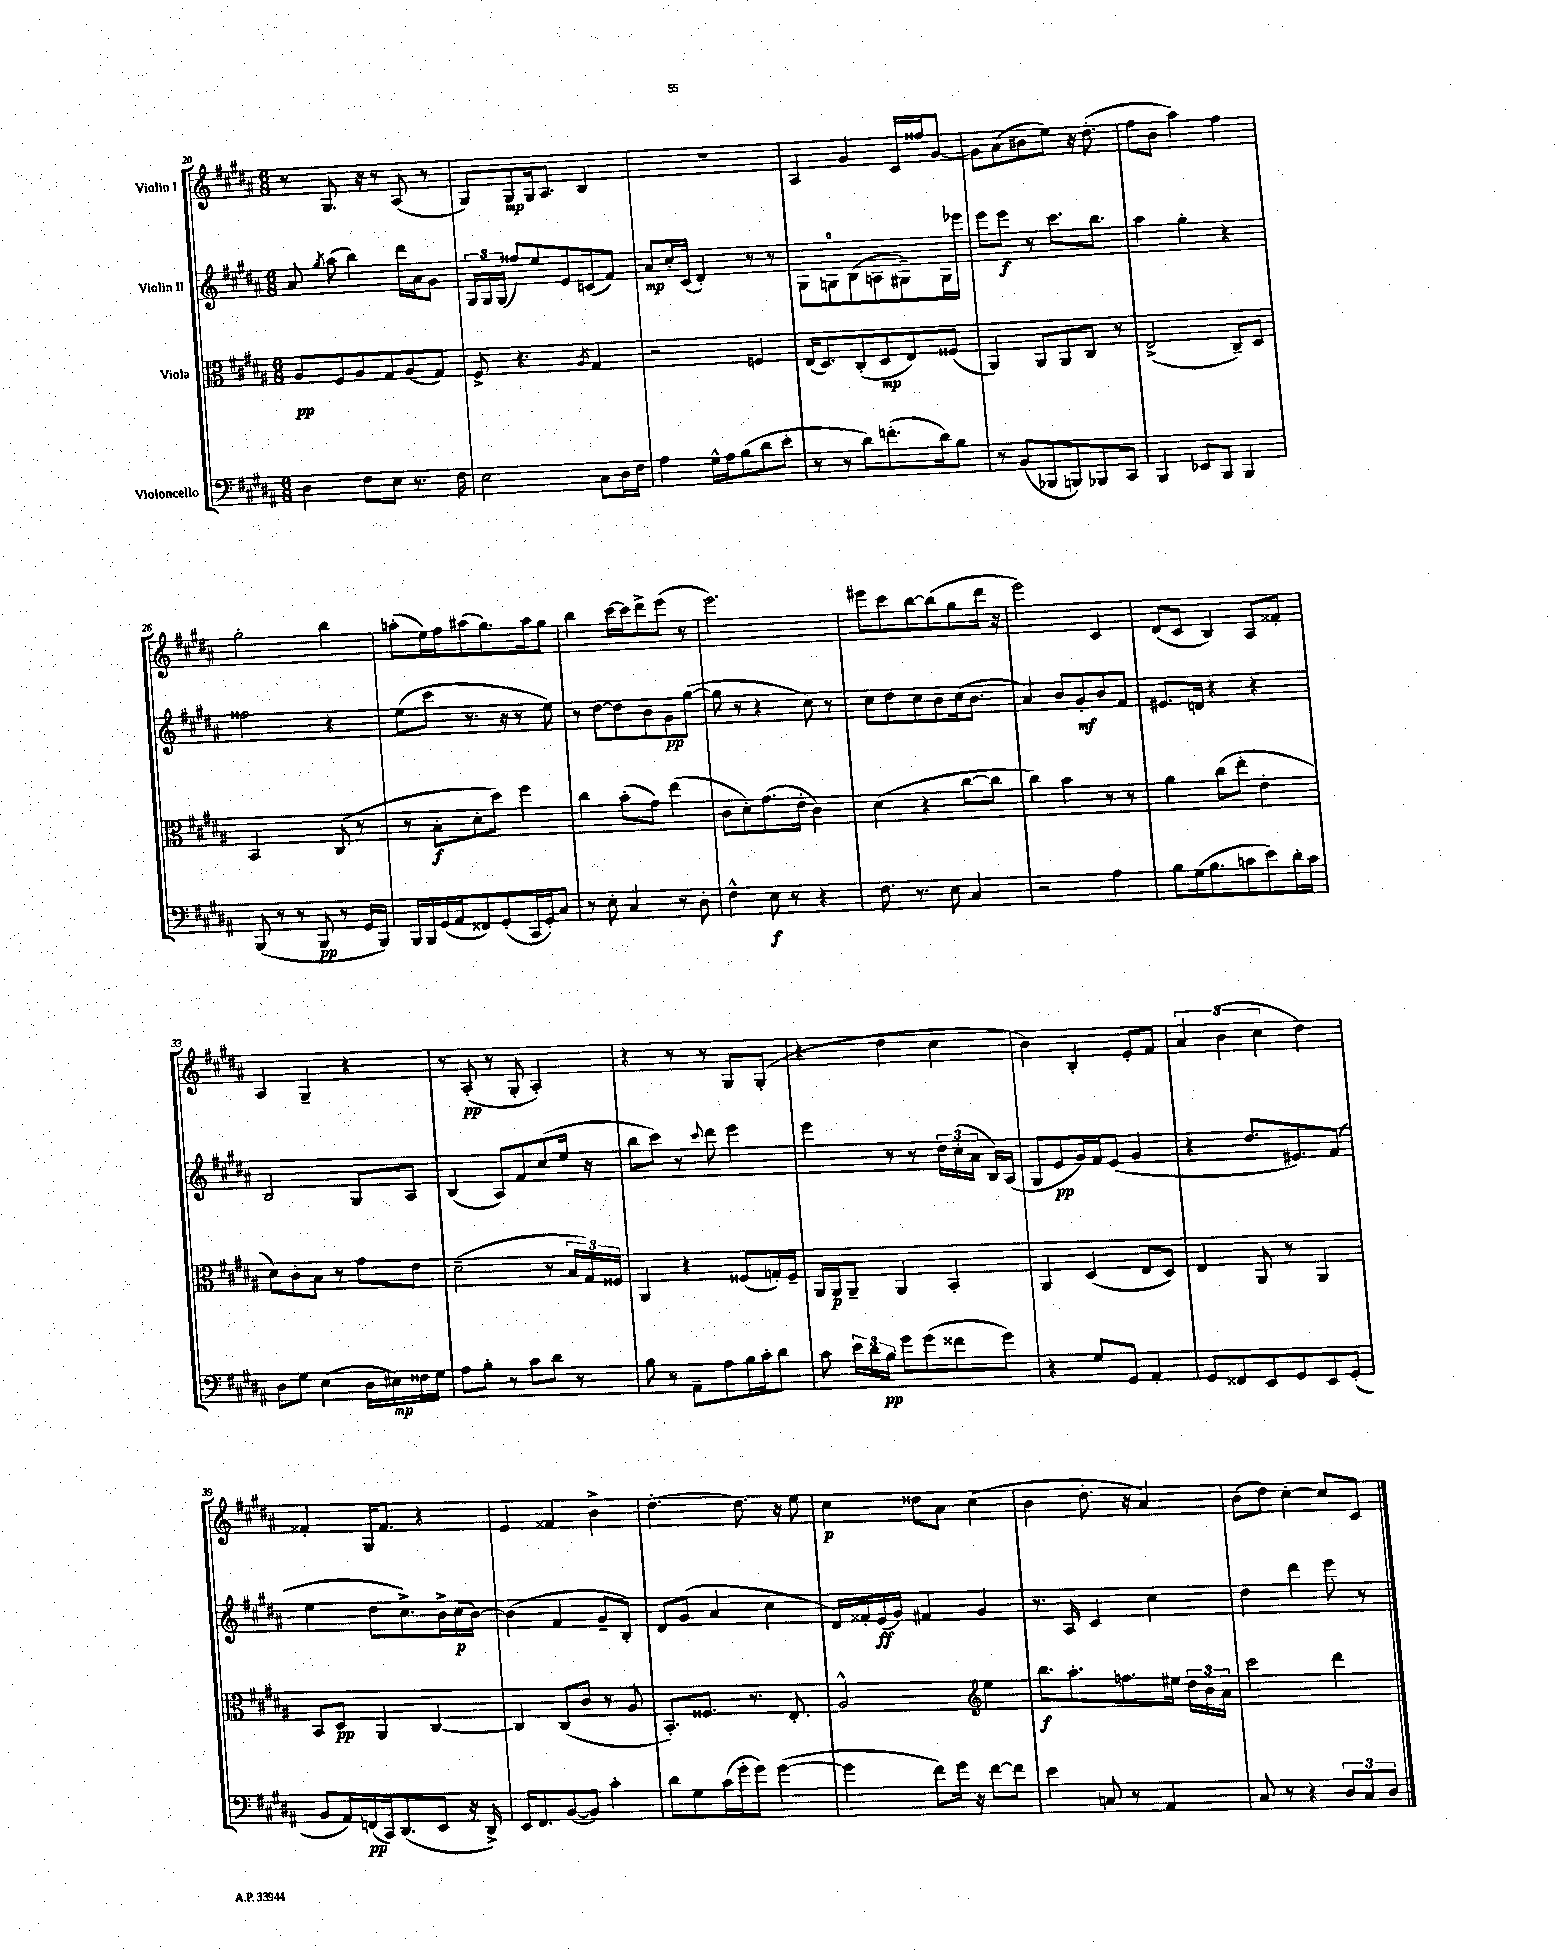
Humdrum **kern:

**kern	**kern	**kern	**kern
*staff4	*staff3	*staff2	*staff1
*clefF4	*clefC3	*clefG2	*clefG2
*k[f#c#g#d#a#]	*k[f#c#g#d#a#]	*k[f#c#g#d#a#]	*k[f#c#g#d#a#]
*M6/8	*M6/8	*M6/8	*M6/8
4D#	8A#	8a#	8r
.	.	8qgg#	.
.	8F#	(8aa#	8.G#
8F#	8A#	4bb)	.
.	.	.	16r
8E	8G#	.	8r
8.r	(8A#	16ddd#	(8A#
.	.	16a#	.
.	8G#)	8g#	8r
16F#	.	.	.
=	=	=	=
2E	8F#^	24G#	8G#)
.	.	24G#	.
.	.	(24G#	.
.	4.r	8ff##)	8G#
.	.	8ee	16G#
.	.	.	8.A#
.	.	8e	.
.	8qA#	.	.
8C#	4G#	(8c	4B
16D#	.	8f#)	.
16F#	.	.	.
=	=	=	=
4A#	2r	8a#	2.r
.	.	16cc#'	.
.	.	(16c#	.
16G#^^	.	4d#')	.
16A#	.	.	.
(8B	.	.	.
8d#	4F	8r	.
8e'	.	8r	.
=	=	=	=
8r	(16E	8G#	4A#
.	8.D#)	.	.
8r	.	8G	.
8d#)	(8C#'	(8B	4g#
(8.f'	8D#	8A	.
.	8E)	8G#~)	16c#
16d#)	.	.	16ff##
8B	(8F##	16G#	[8g#
.	.	16eee-	.
=	=	=	=
8r	4AA#)	8eee	8g#]
(8BB	.	8eee	(8a#
8BBB-	8AA#	8r	8b#
8BBB)	8AA#	8.ccc#	8ee)
8BBB-	8C#	.	16r
.	.	8.bb	(8.dd#'
8CC#	8r	.	.
=	=	=	=
4BBB	(2E^	4aa#	8ff#
.	.	.	8b
8EE-	.	4gg#'	4aa#)
8BBB	.	.	.
4BBB	8C#~)	4r	4ff#
.	8D#	.	.
=	=	=	=
(8BBB	2BB	2ff##	2gg#'
8r	.	.	.
8r	.	.	.
8BBB	.	.	.
8r	(8C#	4r	4bb
16GG#	8r	.	.
16BBB)	.	.	.
=	=	=	=
16BBB	8r	(8ee	(8aa'
16BBB	.	.	.
(16GG#	8B'	8ccc#	16ee)
16AA#	.	.	16ff#
8FF##)	8d#'	8.r	(8aa#
(8GG#'	8dd#)	.	8.gg#)
.	.	16r	.
16CC#	4ff#	8r	.
16GG#')	.	.	16aa#
8C#	.	8ee)	8gg#
=	=	=	=
8r	4cc#	8r	4bb
8E'	.	[8dd#	.
4C#	(8b'	8dd#]	[16ccc#
.	.	.	16ccc#]
.	8g#)	8b	8ddd#^
8r	(4ee	8g#	(8eee
8D#'	.	([8gg#	8r
=	=	=	=
4F#^^	8c#	8gg#]	2.eee)
.	8d#')	8r	.
8E	(8.g#	4r	.
8r	.	.	.
.	16e'	.	.
4r	4c#)	8cc#)	.
.	.	8r	.
=	=	=	=
8.F#	(4d#	8cc#	8eee#
.	.	8dd#	8ccc#
8.r	.	.	.
.	4r	8cc#	[8bb
8E	.	8b	(8bb]
4C#	[8cc#	(16cc#	8gg#
.	.	8.b	.
.	8cc#]	.	16ddd#
.	.	.	16r
=	=	=	=
2r	4cc#)	4a#)	2eee)
.	4b	8b	.
.	.	8g#'	.
4A#	8r	8b	4c#
.	8r	8f#	.
=	=	=	=
8B	4a#	8.e#	(8d#
(16G#	.	.	8c#
8.B	.	16d	.
.	(8cc#	4r	4B)
8c	8ee'	.	.
8e)	4e'	4r	8A#
16d#'	.	.	8f##'
16c	.	.	.
=	=	=	=
8D#	8d#)	2B	4A#
8G#	8c#'	.	.
(4E	8B	.	4G#~
.	8r	.	.
16D#	8g#	8G#	4r
16E#)	.	.	.
16F##	8e	8A#	.
16G#	.	.	.
=	=	=	=
8A#	(2d#~	(4B	8r
8B'	.	.	(8A#'
8r	.	8A#)	8r
8c#	.	8f#	8G#'
8d#	8r	(8cc#	4A#')
8r	24B	16ee	.
.	24G#)	.	.
.	.	16r	.
.	24F##	.	.
=	=	=	=
8B	4AA#	8bb	4r
8r	.	8ccc#)	.
8AA#~	4r	8r	8r
.	.	8qqccc#	.
8A#	.	8ddd#	8r
16B	(8F##	4eee	8G#
16c#'	.	.	.
8d#	16G')	.	(8G#'
.	16F##~	.	.
=	=	=	=
8c#	16AA#	4eee	4r
.	16AA#	.	.
24e	8AA#~	.	.
24d#	.	.	.
24B	.	.	.
8g#	4AA#	8r	4dd#
(8g#	.	8r	.
8f##	4BB'	24dd#	4cc#
.	.	(24cc#'	.
.	.	24a#	.
8g#)	.	16B)	.
.	.	(16A#	.
=	=	=	=
4r	4AA#	8G#	4b)
.	.	8e	.
8G#	(4D#	16g#)	4B'
.	.	16f#	.
8GG#	.	(8e	.
4AA#'	8E	4g#	8e'
.	8D#)	.	8f#
=	=	=	=
8GG#	4E	4r	6a#
8FF##	.	.	.
.	.	.	(6b
8EE	8AA#	8.dd#	.
.	.	.	6cc#
8GG#	8r	.	.
.	.	8.e#)	.
8EE	4AA#	.	4dd#)
(8GG#'	.	(8f#	.
=	=	=	=
8BB	8BB	4ee	4f##'
16AA#)	8D#	.	.
(16FF	.	.	.
16CC#)	4AA#	8dd#	16G#
(8.DD#	.	.	8.f##
.	.	8.cc#^)	.
8EE	[4C#	.	4r
.	.	16b^	.
16r	.	(16cc#	.
16DD#^)	.	[16b)	.
=	=	=	=
16EE	4C#]	(4b]	4e
8.FF#	.	.	.
([8BB	(8C#	4f#	4f##
8BB])	8c#	.	.
4c#'	8r	8g#~	4b^
.	8A#	8B')	.
=	=	=	=
8d#	8.BB')	8d#	[4.dd#'
8G#	.	(8g#	.
.	8.F##	.	.
(16c#	.	4a#	.
16g#'	.	.	.
8g#)	8.r	.	8.dd#]
([4g#	.	4cc#	.
.	8.E'	.	16r
.	.	.	8ee
=	=	=	=
4g#]	2A#^^	16d#)	4cc#
.	.	16f##'	.
.	.	(16e	.
.	.	16g#)	.
8f#)	.	4f#	8dd##
16g#	.	.	8a#
16r	.	.	.
*	*clefG2	*	*
[8f#	4ee	4g#	(4cc#
8f#]	.	.	.
=	=	=	=
4e	8.bb	8.r	4b
.	8.aa#'	16A#	.
8C	.	4c#	8.dd#'
8r	8.ff	.	.
.	.	.	16r
4AA#	.	4cc#	4a#)
.	16ee#	.	.
.	24dd#	.	.
.	24b	.	.
.	24a#	.	.
=	=	=	=
8C#	2ccc#	4dd#	(8b
8r	.	.	8dd#)
4r	.	4ddd#	[4cc#'
12D#	4ddd#	8eee	8cc#]
12C#	.	.	.
.	.	8r	8c#
12D#	.	.	.
==	==	==	==
*-	*-	*-	*-
